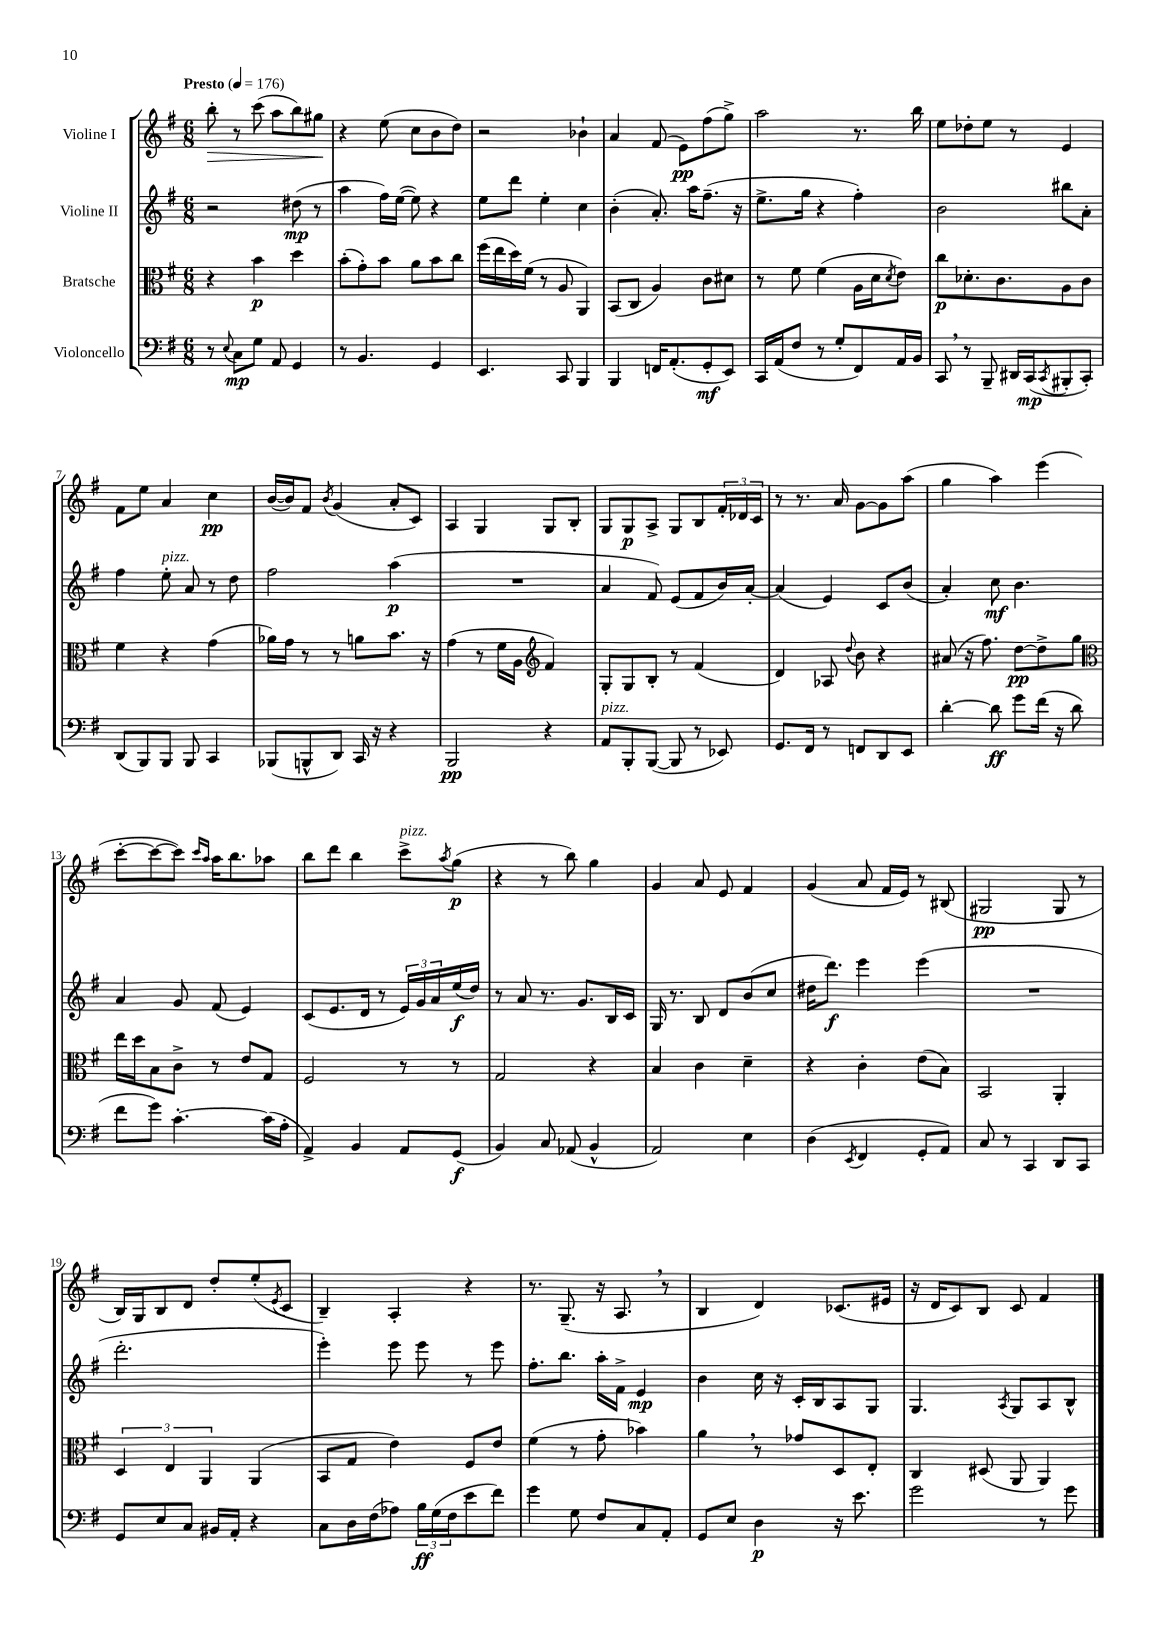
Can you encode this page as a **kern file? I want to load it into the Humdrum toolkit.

**kern	**kern	**kern	**kern
*staff4	*staff3	*staff2	*staff1
*clefF4	*clefC3	*clefG2	*clefG2
*k[f#]	*k[f#]	*k[f#]	*k[f#]
*M6/8	*M6/8	*M6/8	*M6/8
*MM176	*MM176	*MM176	*MM176
8r	4r	2r	8bb'
8qqE	.	.	.
8C	.	.	8r
8G	4b	.	(8ccc
8AA	.	.	8aa
4GG	4dd	(8dd#	8bb)
.	.	8r	8gg#
=	=	=	=
8r	(8b'	4aa	4r
4.BB	8g')	.	.
.	8b	16ff#)	(8ee
.	.	([16ee	.
.	8a	8ee])	8cc
4GG	8b	4r	8b
.	8cc	.	8dd)
=	=	=	=
4.EE	(16ff#	8ee	2r
.	16ee	.	.
.	16dd)	8ddd	.
.	(16f#	.	.
.	8r	4ee'	.
8CC	8A	.	.
4BBB	4AA)	4cc	4b-`
=	=	=	=
4BBB	(8BB	(4b'	4a
.	8C	.	.
16FF	4A)	8.a')	(8f#
(8.AA'	.	.	.
.	.	.	8e)
.	.	16aa	.
8GG'	8c	(8.ff#~	(8ff#
8EE)	8d#	.	8gg^)
.	.	16r	.
=	=	=	=
16CC	8r	8.ee^	2aa
(16AA	.	.	.
8F#	8f#	.	.
.	.	16gg	.
8r	(4f#	4r	.
8G'	.	.	.
8FF#)	16A	4ff#')	8.r
.	16d	.	.
.	8qd	.	.
16AA	8e)	.	.
16BB	.	.	16bb
=	=	=	=
8CC	8cc	2b	8ee
8r	8.d-'	.	8dd-'
8BBB~	.	.	8ee
.	8.c	.	.
16DD#	.	.	8r
(16CC	.	.	.
8qCC	.	.	.
8BBB#'	8A	8bb#	4e
8CC')	8c	8a'	.
=	=	=	=
(8DD	4f#	4ff#	8f#
8BBB)	.	.	8ee
8BBB	4r	8ee'	4a
8BBB	.	8a	.
4CC	(4g	8r	4cc
.	.	8dd	.
=	=	=	=
(8BBB-	16a-)	2ff#	([16b
.	16g	.	16b])
8BBB^^	8r	.	8f#
.	.	.	8qb
8DD)	8r	.	(4g
16CC	8a	.	.
16r	.	.	.
4r	8.b	(4aa	8a'
.	.	.	8c)
.	16r	.	.
=	=	=	=
2BBB	(4g	2.r	4A
.	8r	.	4G
.	16f#	.	.
.	16A	.	.
*	*clefG2	*	*
4r	4f#)	.	8G
.	.	.	8B'
=	=	=	=
8AA	8G'	4a	8G
8BBB'	8G	.	8G
([8BBB	8B'	8f#)	8A^
8BBB]	8r	(8e	8G
8r	(4f#	8f#	8B
8EE-)	.	16b)	24f#'
.	.	.	24d-
.	.	[16a'	.
.	.	.	24c
=	=	=	=
8.GG	4d)	(4a]	8r
.	.	.	8.r
16FF#	.	.	.
8r	8A-	4e)	.
.	.	.	16a
.	8qqdd	.	.
8FF	8b	.	[8g
8DD	4r	8c	8g]
8EE	.	(8b	(8aa
=	=	=	=
[4d'	(8a#	4a')	4gg
.	16r	.	.
.	8.ff#)	.	.
8d]	.	8cc	4aa)
8g	[8dd	4.b	.
(16f#	8dd^]	.	(4eee
16r	.	.	.
8d	8gg	.	.
=	=	=	=
*	*clefC3	*	*
8f#	16ee	4a	[8ccc'
.	16dd	.	.
8g)	8B	.	8ccc_
[4.c'	8c^	8g	8ccc])
.	.	.	16qqccc
.	.	.	16qqaa
.	8r	(8f#	16aa
.	.	.	8.bb
.	8e	4e)	.
(16c]	8G	.	8aa-
16A'	.	.	.
=	=	=	=
4AA^)	2F#	(8c	8bb
.	.	8.e	8ddd
4BB	.	.	4bb
.	.	16d	.
.	.	8r	.
8AA	8r	24e)	8ccc^
.	.	24g	.
.	.	24a	.
.	.	.	8qaa
(8GG	8r	(16ee	(8gg
.	.	16dd)	.
=	=	=	=
4BB)	2G	8r	4r
.	.	8a	.
8C	.	8.r	8r
(8AA-	.	.	8bb)
.	.	8.g	.
4BB^^	4r	.	4gg
.	.	16B	.
.	.	16c	.
=	=	=	=
2AA)	4B	16G	4g
.	.	8.r	.
.	4c	8B	8a
.	.	8d	8e
4E	4d~	(8b	4f#
.	.	8cc	.
=	=	=	=
(4D	4r	16dd#	(4g
.	.	8.ddd)	.
8qEE	.	.	.
4FF#	4c'	4eee	8a
.	.	.	16f#
.	.	.	16e)
8GG'	(8e	(4eee	8r
8AA)	8B)	.	(8B#
=	=	=	=
8C	2BB	2.r	2G#
8r	.	.	.
4CC	.	.	.
8DD	4AA'	.	8G#
8CC	.	.	8r
=	=	=	=
8GG	6D	2.ddd'	16B)
.	.	.	16G
8E	.	.	8B
.	6E	.	.
8C	.	.	8d
.	6AA	.	.
16BB#	.	.	8dd'
16AA'	.	.	.
4r	(4AA	.	(8ee'
.	.	.	8qe
.	.	.	8c
=	=	=	=
8C	8BB	4eee')	4B~)
16D	8G	.	.
(16F#	.	.	.
8A-)	4e)	8eee	4A'
24B	.	8eee	.
(24G	.	.	.
24F#	.	.	.
8e	8F#	8r	4r
8f#)	8e	8eee	.
=	=	=	=
4g	(4f#	8.ff#'	8.r
.	.	8.bb	(8.G~
8G	8r	.	.
8F#	8g'	16aa'	16r
.	.	16f#^	8.A
8C	4b-)	4e	.
8AA'	.	.	8r
=	=	=	=
8GG	4a	4b	4B
8E	.	.	.
4D	8r	16cc	4d)
.	.	16r	.
.	8g-	16c'	.
.	.	16B	.
16r	8D	8A	(8.c-
8.e	.	.	.
.	8E'	8G	.
.	.	.	16e#
=	=	=	=
2g	4C	4.G	16r
.	.	.	16d
.	.	.	8c)
.	(8D#	.	8B
.	.	8qA	.
.	8AA	8G	8c
8r	4AA)	8A	4f#
8g	.	8B^^	.
==	==	==	==
*-	*-	*-	*-
